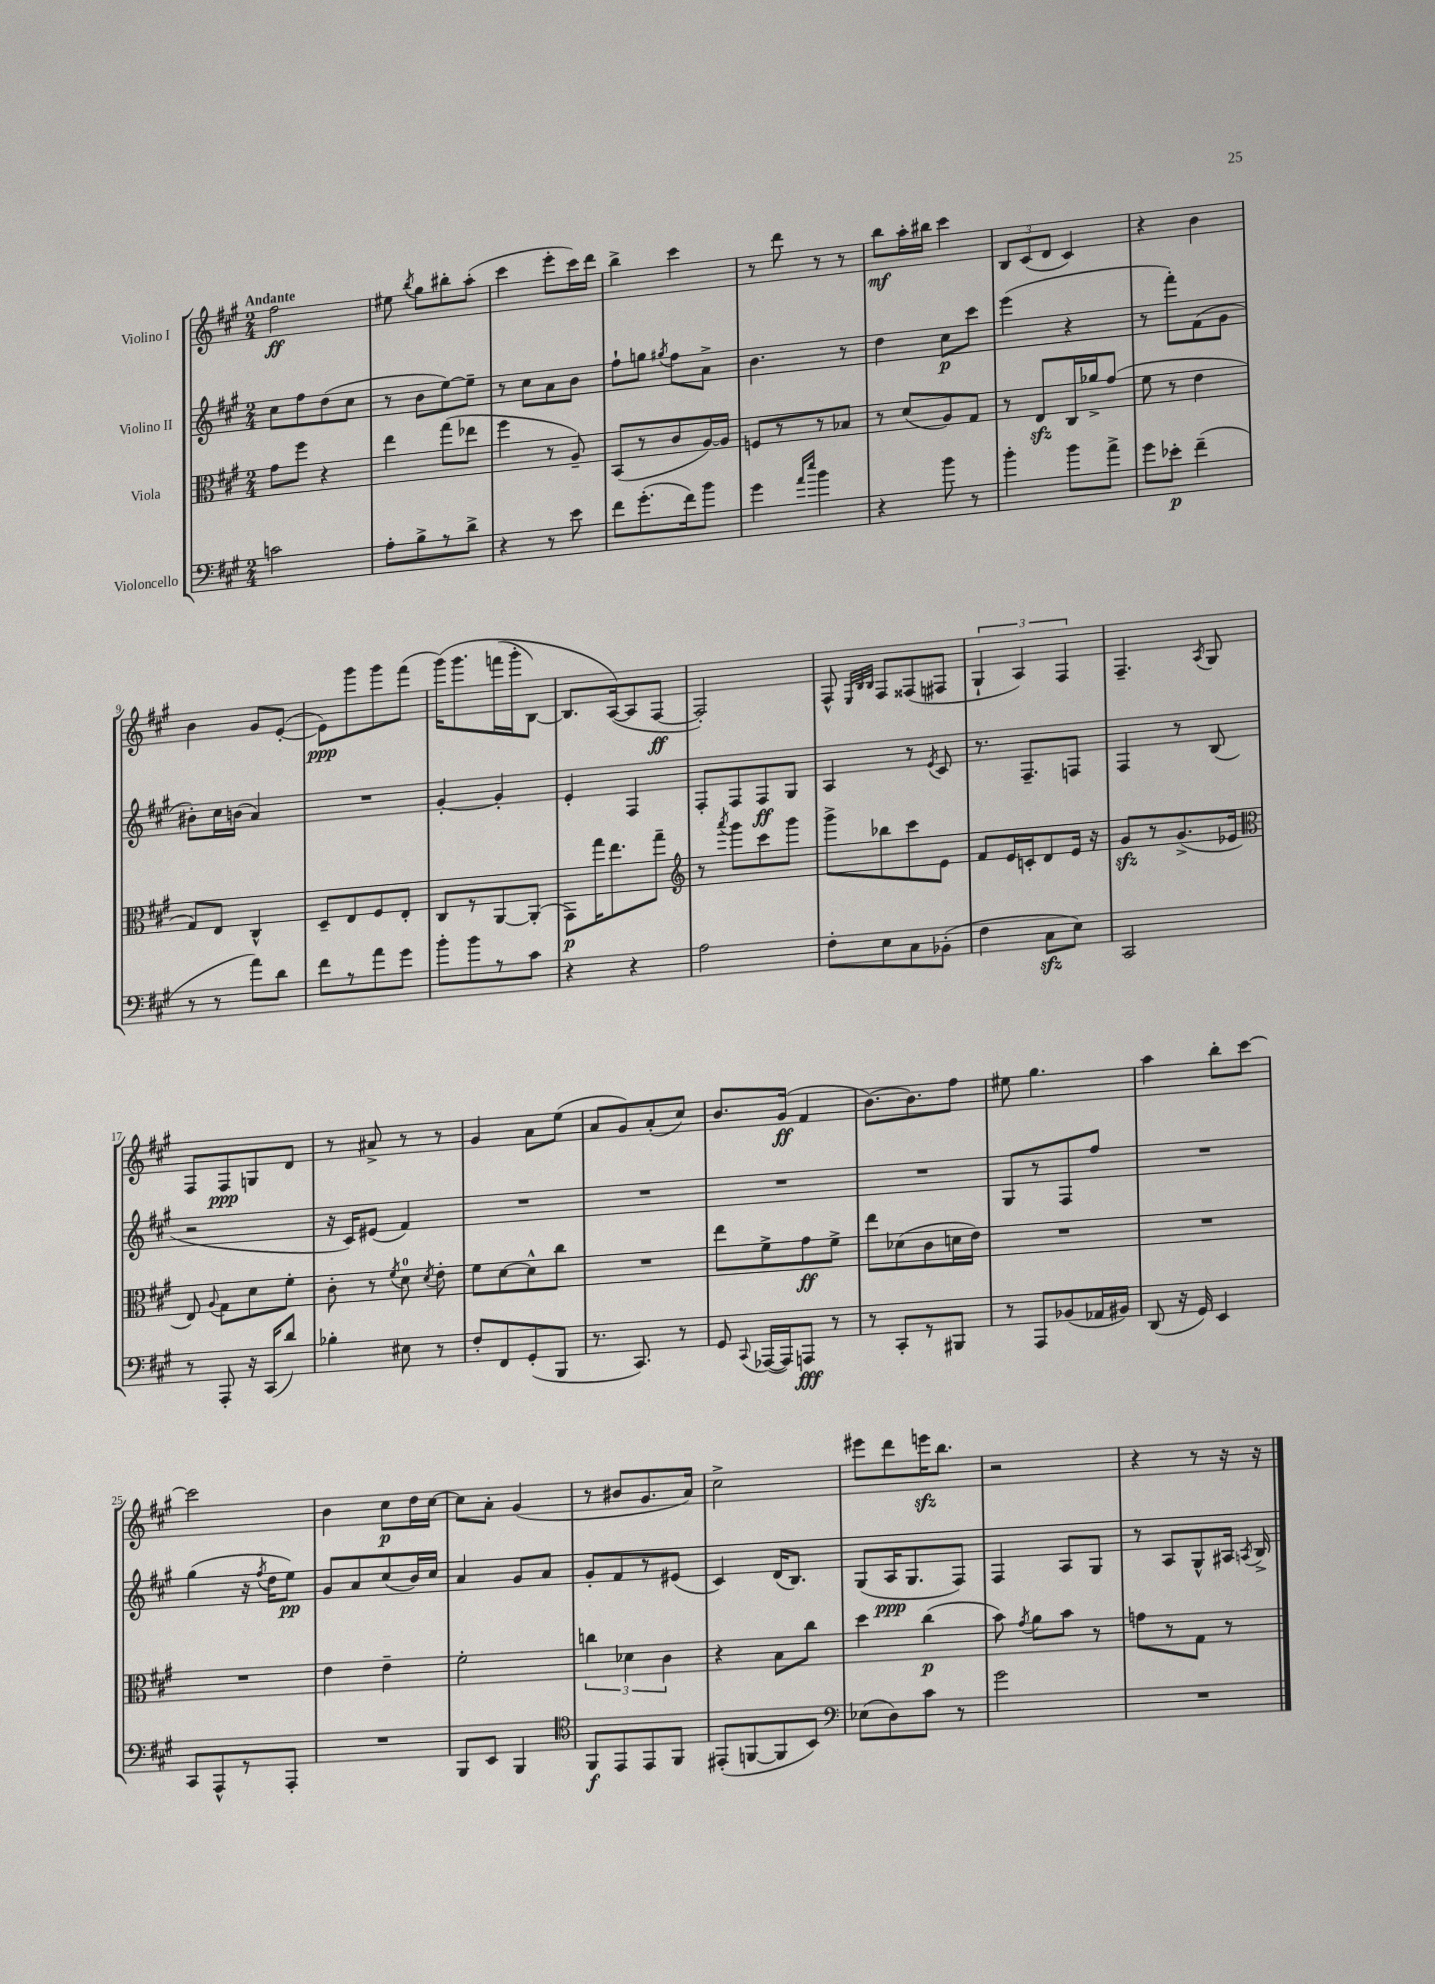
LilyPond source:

<<
\new StaffGroup <<
\new Staff = "s0" \with { instrumentName = "Violino I" } {
    \clef treble \key a \major \numericTimeSignature \time 2/4 \tempo "Andante"
    \autoBeamOff fis''2\ff |
    eis''8 \acciaccatura { b''8 } gis''8[ bis''8-. a''8]-.( |
    cis'''4 e'''8[-. cis'''16) d'''16] |
    b''4-> cis'''4 |
    r8 d'''8 r8 r8 |
    b''8[\mf a''16-. bis''16] cis'''4 |
    \tuplet 3/2 { b8[ cis'8( d'8] } cis'4) |
    r4 b'4 |
    b'4 gis'8[ e'8]~-.( |
    e'8[\ppp) gis'''8 gis'''8 fis'''8]( |
    gis'''16[)\( gis'''8. f'''16( gis'''16-. b8]~) |
    b8.[ a16~(\) a8 fis8]~\ff |
    fis2-.) |
    fis8-^ \grace { e32[ b32 b32] } fis8[ fisis8( fis8] |
    \tuplet 3/2 { gis4-! a4) fis4 } |
    fis4.-- \acciaccatura { a8 } gis8 |
    fis8[ fis8\ppp g8 d'8] |
    r8 ais'8-> r8 r8 |
    gis'4 a'8[ e''8]( |
    a'8[ gis'8) a'8-.( cis''8]) |
    b'8.[ gis'16]\ff( fis'4 |
    b'8.[~) b'8. fis''8] |
    eis''8 gis''4. |
    a''4 b''8[-. cis'''8]~ |
    cis'''2 |
    b'4 cis''8[\p d''16 cis''16]~ |
    cis''8[ a'8]-. gis'4( |
    r8 bis'8[ gis'8. a'16]) |
    cis''2-> |
    eis'''8[ d'''8 e'''16\sfz b''8.] |
    r2 |
    r4 r8 r16 r16 \bar "|." |
}
\new Staff = "s1" \with { instrumentName = "Violino II" } {
    \clef treble \key a \major \numericTimeSignature \time 2/4
    \autoBeamOff cis''8[ fis''8 d''8( cis''8] |
    r8 b'8[ e''8~) e''8]-- |
    r8 cis''8[ a'8 b'8] |
    fis''8[-! g''8] \acciaccatura { gis''8 } fis''8[ a'8]-> |
    b'4. r8 |
    d''4 cis''8[\p cis'''8] |
    e'''4( r4 |
    r8 fis'''8[-.) fis'8( gis'8] |
    bis'8[-.) cis''16 b'16]( a'4) |
    R2 |
    gis'4~-. gis'4-. |
    e'4-. fis4 |
    fis8[-. fis8 fis8\ff gis8] |
    a4 r8 \acciaccatura { e'8 } cis'8 |
    r8. fis8.[-- f8] |
    fis4 r8 b8( |
    r2 |
    r16 cis'16[) eis'8]( fis'4) |
    R2 |
    R2 |
    R2 |
    R2 |
    gis8[ r8 fis8 fis''8] |
    R2 |
    gis''4( r16 \acciaccatura { fis''8 } d''16[ e''8]\pp) |
    gis'8[ a'8 cis''8( b'16) cis''16] |
    a'4 gis'8[ a'8] |
    gis'8[-. fis'8 r8 eis'8]( |
    cis'4) d'16[( b8.]) |
    gis8[( a16\ppp gis8. fis8]) |
    fis4 a8[ gis8] |
    r8 a8[ gis8-^ ais16] \acciaccatura { a8 } b16-> \bar "|." |
}
\new Staff = "s2" \with { instrumentName = "Viola" } {
    \clef alto \key a \major \numericTimeSignature \time 2/4
    \autoBeamOff gis'8[ fis''8] r4 |
    e''4 gis''8[( ees''8] |
    fis''4 r8 a8--) |
    b,8[( r8 cis'8 a16~) a16] |
    f8[ r8 r8 bes8] |
    r8 d'8[( a8) gis8] |
    r8 e8[\sfz cis16 aes'16-> gis'8]( |
    fis'8 r8 e'4 |
    gis8[) e8] cis4-^ |
    d8[-- e8 fis8 e8]-. |
    cis8[ r8 a,8~ a,8]-.( |
    gis,8[\p) gis''16 e''8. gis''8]-- |
    \clef treble r8 \acciaccatura { a'''8 } gis'''8[ cis'''8 gis'''8] |
    gis'''8[-> bes''8 cis'''8 e'8] |
    fis'8[ e'16 c'16-. d'8 e'16] r16 |
    gis'8[\sfz r8 gis'8.->( ees'16] |
    \clef alto e8) \appoggiatura { a8 } gis8[ d'8 fis'8]-. |
    cis'8-. r8 \acciaccatura { fis'8 } d'8-0 \acciaccatura { d'8 } e'8-. |
    fis'8[ d'8~ d'8-^ cis''8] |
    R2 |
    e''8[ fis'8-> gis'8\ff fis'8]-> |
    e''8[ des'8( cis'8 d'16 e'16]) |
    R2 |
    R2 |
    R2 |
    e'4 e'4-- |
    fis'2-. |
    \tuplet 3/2 { c''4 des'4 cis'4 } |
    r4 b8[ cis''8] |
    d''4 cis''4\p( |
    b'8) \acciaccatura { gis'8 } a'8[ b'8] r8 |
    g'8[ r8 gis8] r8 \bar "|." |
}
\new Staff = "s3" \with { instrumentName = "Violoncello" } {
    \clef bass \key a \major \numericTimeSignature \time 2/4
    \autoBeamOff c'2 |
    a8[-. b8-> r8 d'8]-> |
    r4 r8 e'8 |
    fis'8[ gis'8.-.( fis'16) b'8] |
    gis'4 \grace { a'16[ e''16] } b'4 |
    r4 b'8 r8 |
    b'4-. b'8[ a'8]-> |
    gis'8[ ees'8]-.\p fis'4--( |
    r8 r8 a'8[) d'8] |
    fis'8[ r8 a'8 gis'8] |
    b'8[-. b'8 r8 cis'8] |
    r4 r4 |
    a2 |
    fis8[-. e8 cis8 bes,8]-.( |
    fis4 cis8[\sfz e8]) |
    cis,2 |
    r8 a,,8-. r16 cis,16[( d'8]) |
    bes4-. eis8 r8 |
    fis8[-. fis,8 gis,8-.( b,,8] |
    r8. cis,8.) r8 |
    gis,8 \appoggiatura { cis,8 } aes,,16[~( aes,,16) a,,8]\fff r8 |
    r8 cis,8[-. r8 bis,,8] |
    r8 a,,8[ bes,8( aes,16 bis,16]) |
    d,8( r16 gis,16) e,4 |
    cis,8[ a,,8-^ r8 a,,8]-. |
    R2 |
    b,,8[ e,8] b,,4 |
    \clef tenor fis,8[\f e,8 e,8 fis,8] |
    eis,8[-.( f,8~ f,8 b,8]) |
    \clef bass ees8[( d8) cis'8] r8 |
    gis'2 |
    R2 \bar "|." |
}
>>
>>
